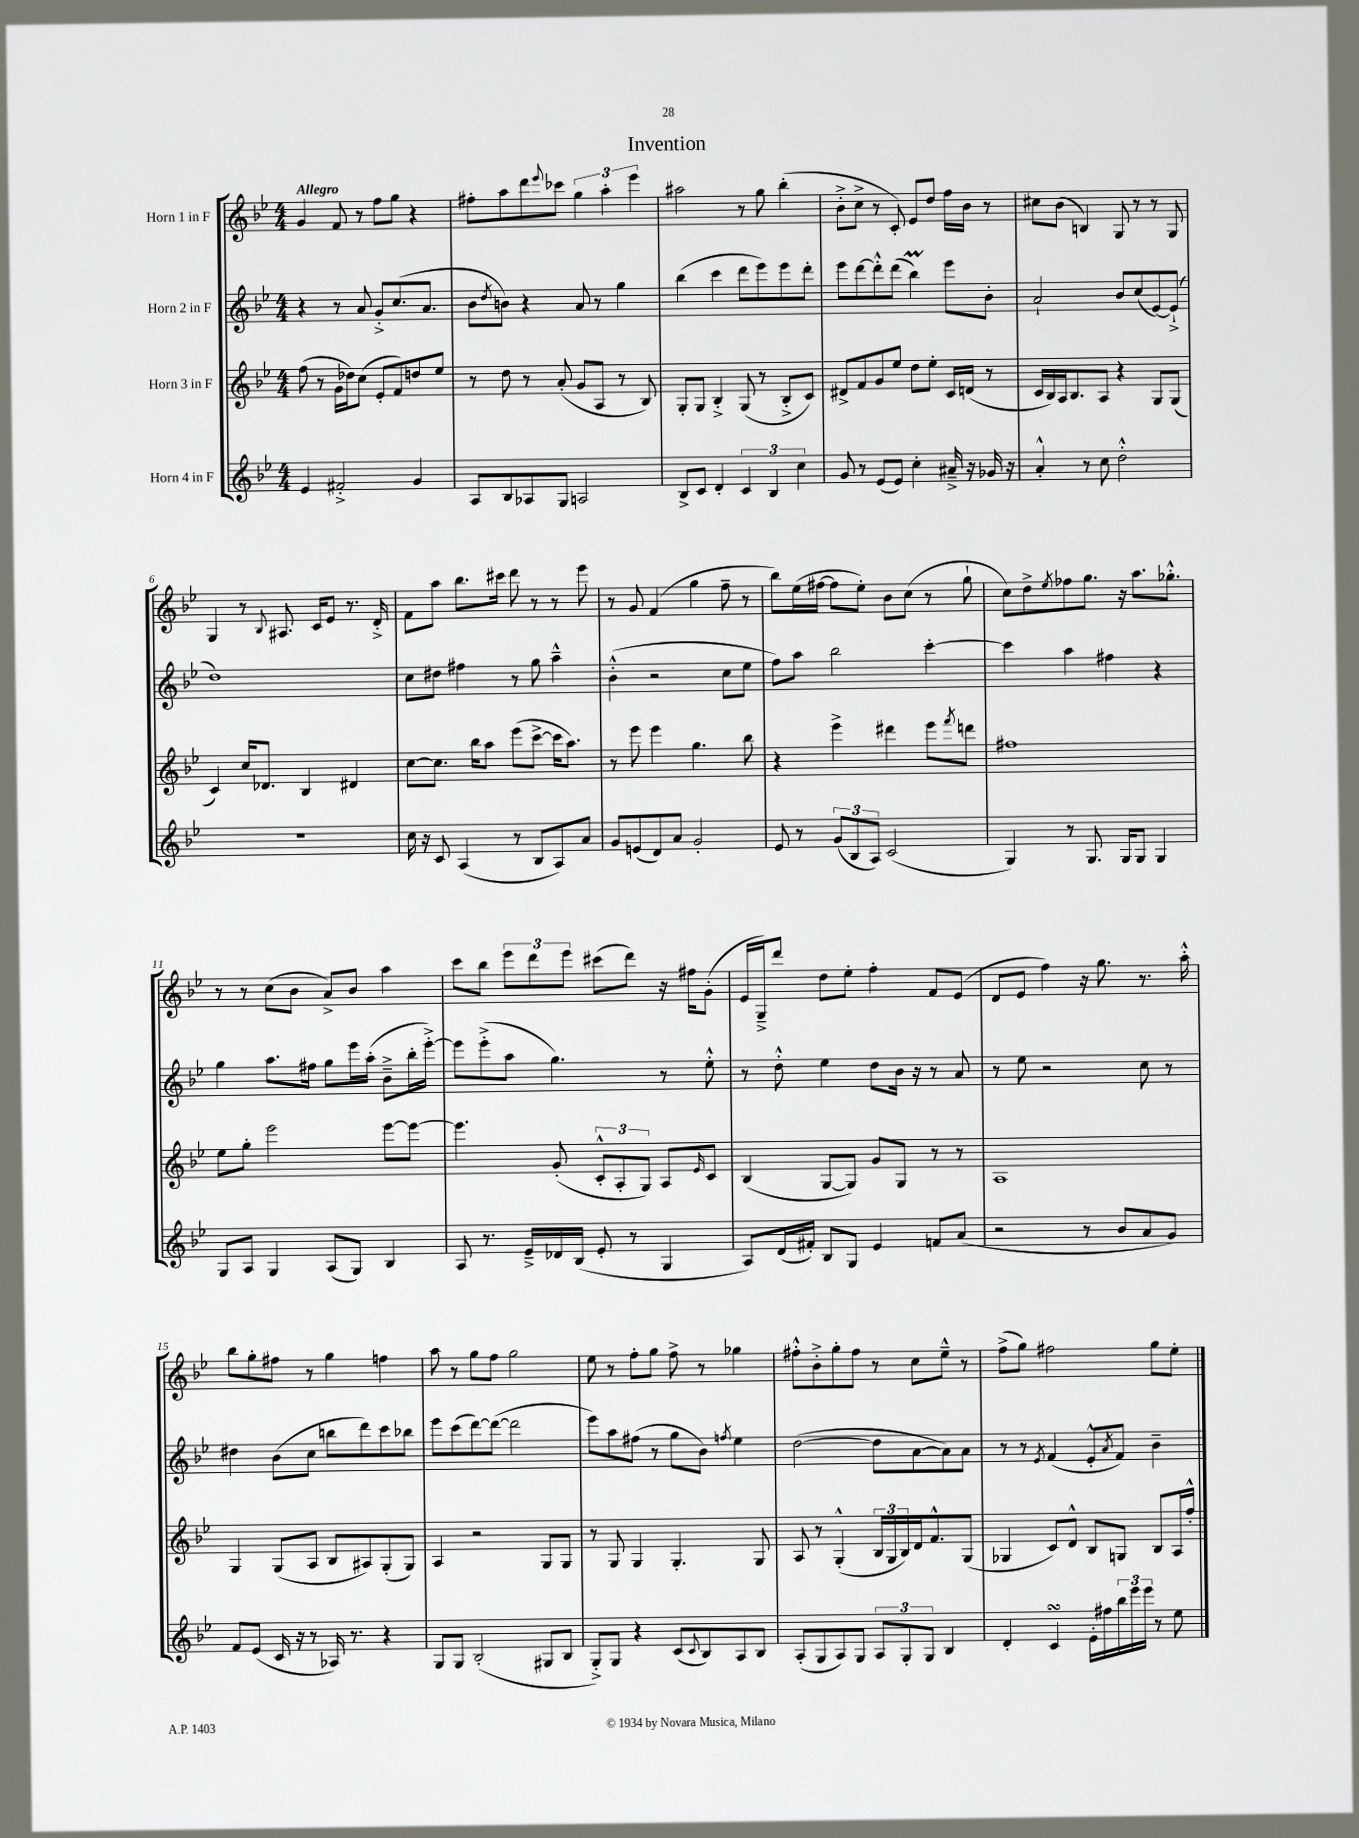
\header { title = "Invention" }
<<
\new StaffGroup <<
\new Staff = "s0" \with { instrumentName = "Horn 1 in F" } {
    \clef treble \key bes \major \numericTimeSignature \time 4/4 \tempo "Allegro"
    g'4 f'8 r8 f''8 g''8 r4 |
    fis''8-. a''8 d'''8 \appoggiatura { ees'''8 } ces'''8 \tuplet 3/2 { g''4 a''4-. ees'''4 } |
    ais''2 r8 g''8 bes''4-.( |
    bes'8-.-> c''8-> r8 c'8-.) ees'8 d''8 f''16 bes'16 r8 |
    cis''8 bes'8( b4) g8 r8 r8 g8 |
    g4 r8 \appoggiatura { bes8 } ais8. c'16 ees'8 r8. d'16-.-> |
    f'8 a''8 bes''8. cis'''16 d'''8 r8 r8 ees'''8 |
    r8 g'8 f'4( g''4 f''8-- r8 |
    bes''8) ees''16( fis''16~ fis''8 ees''8-.) bes'8 c''8( r8 g''8-! |
    c''8) d''8-> \acciaccatura { ees''8 } fes''8 g''8. r16 a''8. ges''8.-.-^ |
    r8 r8 c''8( bes'8 a'8->) bes'8 a''4 |
    c'''8 bes''8 \tuplet 3/2 { ees'''8 d'''8 ees'''8 } cis'''8( d'''8) r16 fis''16 g'8-.( |
    ees'16 g16--->) d'''8 d''8 ees''8-. f''4-. f'8 ees'8( |
    d'8 ees'8 f''4) r16 g''8. r8. a''16-.-^ |
    bes''8 g''8-. fis''8 r8 g''4 f''4 |
    a''8 r8 g''8 f''8 g''2 |
    ees''8 r8 f''8-. g''8 f''8-> r8 ges''4 |
    fis''8-.-^ bes'8-.-> g''8-. fis''8 r8 c''8 ees''8---^ r8 |
    f''8->( g''8) fis''2 g''8 ees''8-. \bar "|." |
}
\new Staff = "s1" \with { instrumentName = "Horn 2 in F" } {
    \clef treble \key bes \major \numericTimeSignature \time 4/4
    r4 r8 a'8 g'8-.-> c''8.( a'8. |
    bes'8 \acciaccatura { d''8 } b'8) r4 a'8 r8 g''4 |
    bes''4( c'''4 d'''8 ees'''8) ees'''8 d'''8-. |
    ees'''8 d'''8~ d'''8-.-^ d'''8( bes''4\prall) ees'''8 bes'8-. |
    a'2-! bes'8 c''8( ees'8~) ees'8-!->( |
    d''1) |
    c''8 dis''8 fis''4 r8 g''8 a''4---^ |
    bes'4-.-^( r2 c''8 ees''8 |
    f''8) a''8 bes''2 c'''4~-. |
    c'''4 a''4 fis''4 r4 |
    g''4 a''8. fis''16 g''8 ees'''16 a''16-.( bes'8---> bes''16-. ees'''16~-.->) |
    ees'''8 ees'''8-.->( a''8 g''4.) r8 ees''8-.-^ |
    r8 d''8-.-^ ees''4 d''8 bes'16 r16 r8 a'8 |
    r8 ees''8 r2 c''8 r8 |
    dis''4 bes'8( c''8 b''8 d'''8) c'''8 bes''8 |
    ees'''8 c'''8( d'''8~) d'''8~( d'''2 |
    ees'''8) a''8 fis''8( r8 g''8 bes'8) \acciaccatura { f''8 } ees''4 |
    d''2~( d''8 a'8~ a'8) a'8 |
    r8 r8 \acciaccatura { ees'8 } f'4( ees'8-.-^ \acciaccatura { a'8 } f'8) bes'4-- \bar "|." |
}
\new Staff = "s2" \with { instrumentName = "Horn 3 in F" } {
    \clef treble \key bes \major \numericTimeSignature \time 4/4
    f''8( r8 g'16 des''16) c''8( ees'8-. f'8) d''8 ees''8 |
    r8 d''8 r8 a'8-.( g'8 a8 r8 bes8) |
    g8-. g8 bes4-.-> g8( r8 bes8-.-> c'8) |
    dis'8-> f'8 g'8 ees''8 d''8 ees''8-. c'16 d'16( r8 |
    c'16 bes16) a16 bes8. a8 r4 g8 g8( |
    c'4) c''16 des'8. bes4 dis'4 |
    c''8~ c''8. bes''16 a''8 ees'''8( c'''8~-> c'''16 a''8.) |
    r8 ees'''8 ees'''4 g''4. bes''8 |
    r4 ees'''4-> dis'''4 ees'''8 \acciaccatura { f'''8 } d'''8 |
    fis''1 |
    ees''8 g''8-. ees'''2 ees'''8~ ees'''8~ |
    ees'''4. g'8-.( \tuplet 3/2 { c'8-.-^ a8-. g8) } a8 \grace { ees'16 } c'8 |
    bes4( g8~ g8) g'8 g8 r8 r8 |
    a1 |
    g4 g8( a8 bes8 ais8) g8-.( g8) |
    a4 r2 g8 g8 |
    r8 g8 g4 g4.-. g8 |
    a8 r8 g4-.-^( \tuplet 3/2 { bes16 g16 bes16) } d'16 f'8.-^ g8( |
    ges4 c'8) d'8-^ bes8 g8 bes8 a16 f''16-.-^ \bar "|." |
}
\new Staff = "s3" \with { instrumentName = "Horn 4 in F" } {
    \clef treble \key bes \major \numericTimeSignature \time 4/4
    ees'4 fis'2-.-> g'4 |
    a8 bes8 aes8 g8 a2 |
    bes8-> c'8 d'4-. \tuplet 3/2 { c'4 bes4 c''4 } |
    g'8 r8 ees'8( ees'8) c''4-. ais'16---> r16 ges'16 r16 |
    a'4-.-^ r8 c''8 d''2-.-^ |
    R1 |
    c''16 r16 c'8 a4( r8 bes8 a8) a'8 |
    g'8 e'8( d'8) a'8 g'2-. |
    ees'8 r8 \tuplet 3/2 { g'8( bes8 a8) } c'2( |
    g4) r8 g8. g16 g8 g4 |
    g8 a8 g4 a8( g8) bes4 |
    a8 r8. ees'16---> des'16 bes16( ees'8-. r8 g4 |
    a8) d'16( fis'16-.) bes8 g8 ees'4 f'8 a'8( |
    r2 r8 bes'8 a'8 g'8) |
    f'8 ees'8( c'16 r16 r8 aes16) r8. r4 |
    g8 g8 bes2-.( gis8 bes8 |
    g8-.->) g8 r4 c'8( \appoggiatura { c'8 } bes8) a8 bes8 |
    a8-.( g8 a8) g8 \tuplet 3/2 { a8 g8-. g8 } bes4 |
    d'4-. c'4\turn ees'16-. fis''16 \tuplet 3/2 { bes''16 ees'''16 ees'''16 } r8 ees''8 \bar "|." |
}
>>
>>
